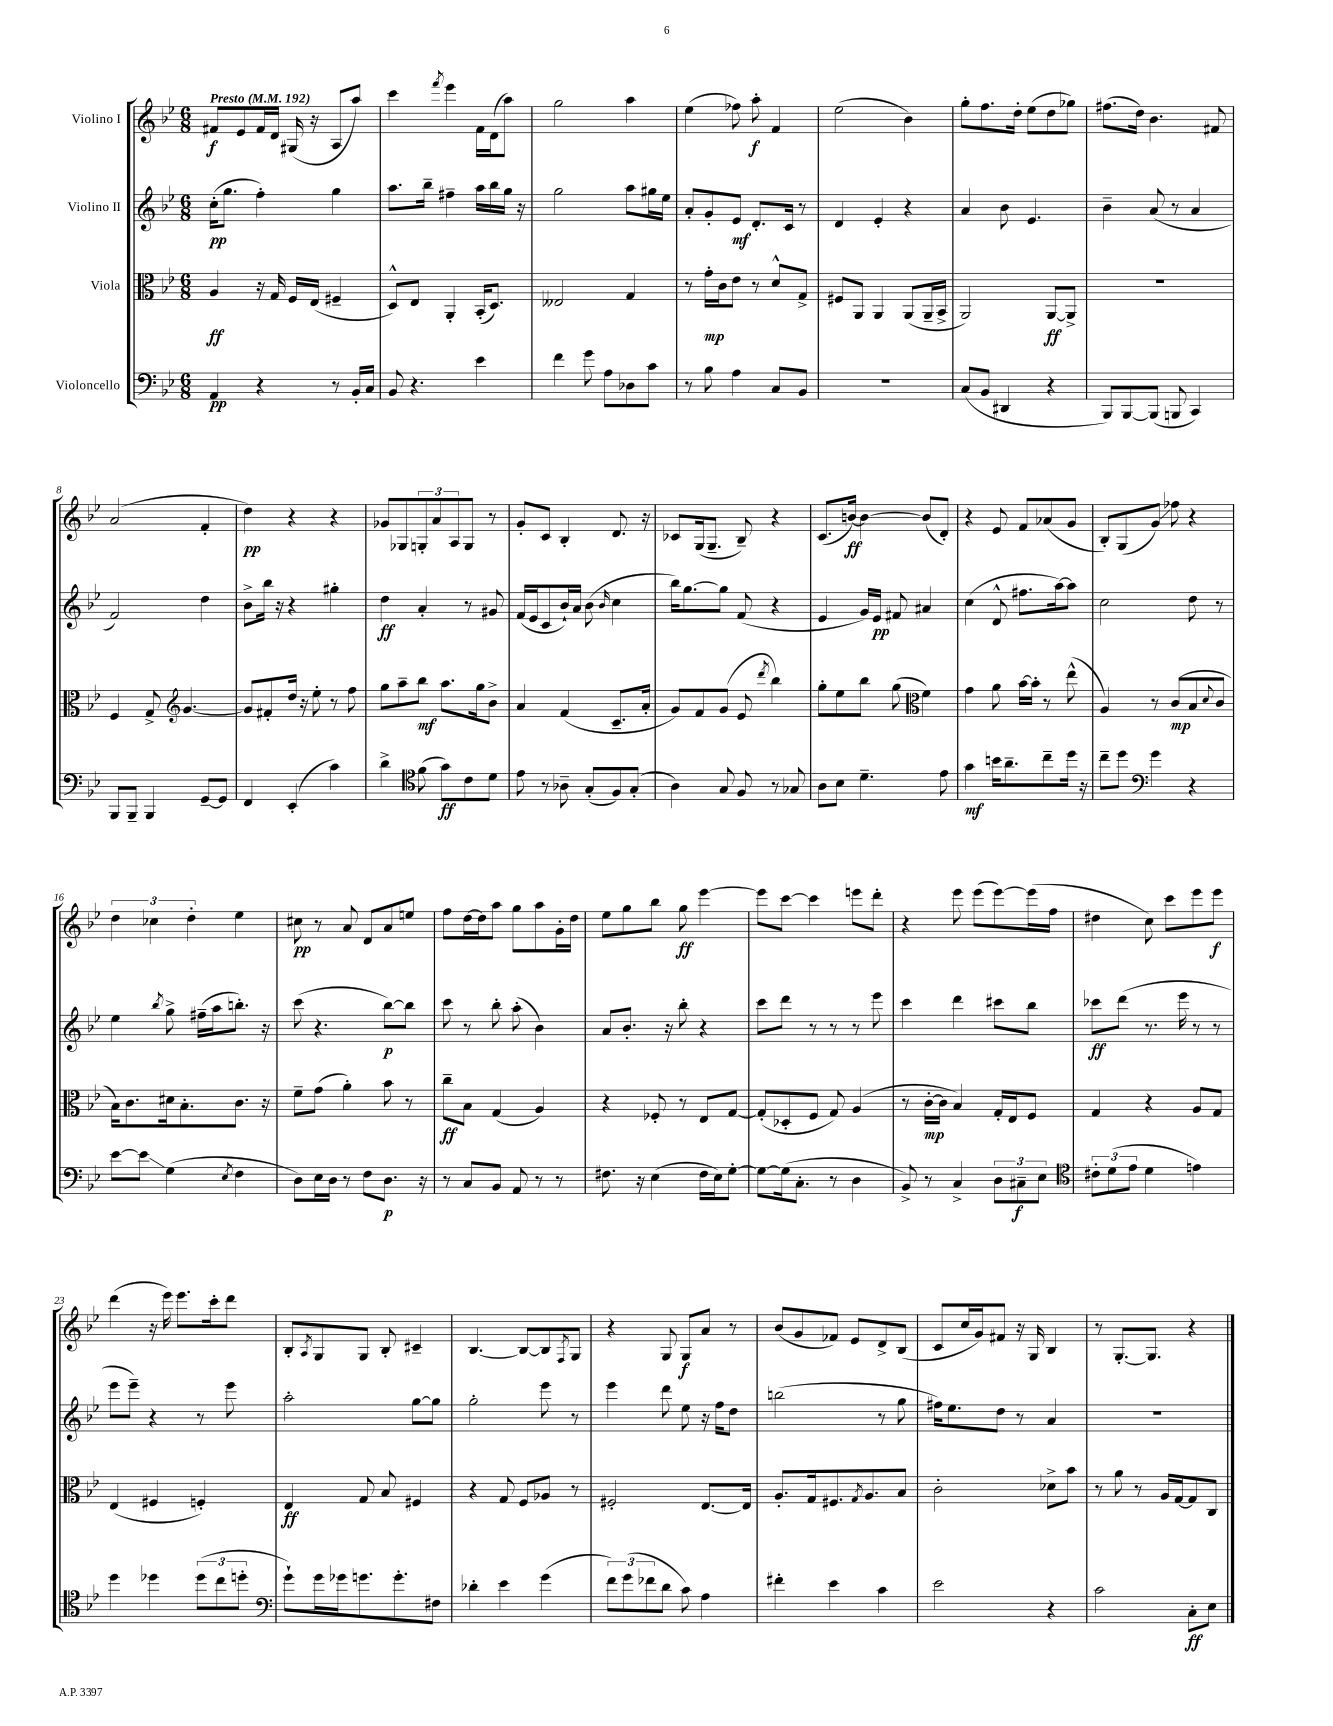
<<
\new StaffGroup <<
\new Staff = "s0" \with { instrumentName = "Violino I" } {
    \clef treble \key bes \major \numericTimeSignature \time 6/8 \tempo "Presto" 4 = 192
    fis'8\f ees'8 fis'16 d'16 gis16( r16 a8 a''8) |
    c'''4 \acciaccatura { f'''8 } ees'''4 f'16 d'16( a''8) |
    g''2 a''4 |
    ees''4( fes''8) a''8-.\f f'4 |
    ees''2( bes'4) |
    g''8-. f''8. d''16-. ees''8( d''8 ges''8) |
    fis''8.( d''16) bes'4. fis'8 |
    a'2( f'4-. |
    d''4\pp) r4 r4 |
    ges'8 ges8 \tuplet 3/2 { g8-. a'8 a8 } g8 r8 |
    g'8-. c'8 bes4-. d'8. r16 |
    ces'8 g16( g8.-- bes8--) r4 |
    c'8.( b'16~\ff) b'4~ b'8( d'8-.) |
    r4 ees'8 f'8 aes'8( g'8 |
    bes8-.) g8( g'8\glissando) fes''8 r4 |
    \tuplet 3/2 { d''4 ces''4 d''4-. } ees''4 |
    cis''8\pp r8 a'8 d'8 a'8 e''8 |
    f''8 d''16~ d''16 a''8 g''8 a''8 g'16-. d''16 |
    ees''8 g''8 bes''8 g''8\ff ees'''4~ |
    ees'''8 c'''8~ c'''4 e'''8 d'''8-. |
    r4 ees'''8 ees'''8( ees'''8~) ees'''16( f''16 |
    dis''4 c''8) c'''8 ees'''8 ees'''8\f |
    d'''4( r16 ees'''16) ees'''8. c'''16-. d'''8 |
    bes8-. \acciaccatura { a8 } g8 g8 bes8-. cis'4-- |
    bes4.~ bes8~ bes8 \acciaccatura { f8 } g8 |
    r4 g8 g8\f a'8 r8 |
    bes'8( g'8 fes'8) ees'8 d'8-> bes8( |
    c'8 c''16 g'16) fis'8 r16 g16 bes4 |
    r8 g8.~-. g8. r4 \bar "|." |
}
\new Staff = "s1" \with { instrumentName = "Violino II" } {
    \clef treble \key bes \major \numericTimeSignature \time 6/8
    c''16-.\pp( g''8. f''4-.) g''4 |
    a''8. bes''16-- fis''4-- a''16 bes''16 g''16 r16 |
    g''2 a''8 gis''16 ees''16 |
    a'8-. g'8-. ees'8\mf d'8.-. c'16 r8 |
    d'4 ees'4-. r4 |
    a'4 bes'8 ees'4. |
    bes'4-- a'8( r8 a'4 |
    f'2) d''4 |
    bes'8-> bes''16 r16 r4 gis''4-. |
    d''4\ff a'4-. r8 gis'8 |
    f'16( ees'16 c'8 bes'16-!) a'16 bes'8( \grace { bes'16 } c''4 |
    bes''16) g''8.~ g''8 f'8( r4 |
    ees'4 g'16) ees'16\pp fis'8 ais'4 |
    c''4( d'8-^ fis''8. a''16~) a''8 |
    c''2 d''8 r8 |
    ees''4 \acciaccatura { bes''8 } g''8-> fis''16--( a''16 b''8.-.) r16 |
    c'''8( r4. bes''8~\p) bes''8 |
    c'''8 r8 bes''8-. a''8-.( bes'4) |
    a'8 bes'8.-. r16 bes''8-. r4 |
    c'''8 d'''8 r8 r8 r8 ees'''8 |
    c'''4 d'''4 cis'''8 bes''8 |
    ces'''8\ff d'''8( r8. ees'''16 r8 r8 |
    ees'''8 ees'''8--) r4 r8 ees'''8 |
    a''2-. g''8~ g''8 |
    g''2-. ees'''8 r8 |
    ees'''4 d'''8 ees''8 r16 f''16 d''8 |
    b''2( r8 g''8 |
    fis''16) ees''8. d''8 r8 a'4 |
    R2. \bar "|." |
}
\new Staff = "s2" \with { instrumentName = "Viola" } {
    \clef alto \key bes \major \numericTimeSignature \time 6/8
    a4\ff r16 g16 f16 ees16( fis4-- |
    d8-^) ees8 a,4-. bes,16-.( d8.) |
    eeses2 g4 |
    r8 g'16-.\mp c'16 ees'8 r8 d'8-^ g8-> |
    fis8 a,8 a,4 a,8( a,16-- bes,16-> |
    a,2) a,8~\ff a,8-> |
    R2. |
    f4 g8-> \clef treble g'4.~ |
    g'8 fis'8-. d''16 r16 ees''8-. r8 f''8 |
    g''8 a''8-- bes''8\mf a''8. g''16 bes'8-> |
    a'4 f'4( c'8.-- a'16-. |
    g'8) f'8 g'8( ees'8 \acciaccatura { d'''8 } bes''4) |
    g''8-. ees''8 bes''8 g''8( \clef alto f'4) |
    g'4 a'8 bes'16~ bes'16-. r8 ees''8-^( |
    a4) r8 c'8\mp( bes8 \appoggiatura { d'8 } c'8 |
    bes16) c'8. dis'16 bes8.-. c'8. r16 |
    f'8-- g'8( a'4-.) bes'8 r8 |
    c''8--\ff bes8 g4( a4) |
    r4 fes8-. r8 ees8 g8~ |
    g8-.( des8-. f8 g8) a4( |
    r8 c'16~-.\mp c'16 bes4) g16-. ees16 f8 |
    g4 r4 a8 g8 |
    ees4( fis4 f4-.) |
    ees4\ff g8 bes8 fis4 |
    r4 g8 f8 aes8 r8 |
    fis2-. ees8.~ ees16 |
    a8.-. g16 fis8. \acciaccatura { g8 } a8. bes8 |
    c'2-. des'8-> bes'8 |
    r8 a'8 r8 a16 g16~ g8 c8 \bar "|." |
}
\new Staff = "s3" \with { instrumentName = "Violoncello" } {
    \clef bass \key bes \major \numericTimeSignature \time 6/8
    a,4\pp r4 r8 bes,16-. c16 |
    bes,8 r4. ees'4 |
    f'4 g'8 a8 des8 c'8 |
    r8 bes8 a4 c8 bes,8 |
    R2. |
    c8( bes,8 dis,4 r4 |
    bes,,8) bes,,8~ bes,,8( b,,8 c,4) |
    bes,,8 bes,,8-- bes,,4 g,8~-- g,8 |
    f,4 ees,4-.( c'4) |
    d'4-> \clef tenor f'8( g'8\ff) c'8 d'8 |
    ees'8 r8 aes8-- g8-.( f8) g8-.( |
    a4) g8 f8 r8 ges8 |
    a8 bes8 d'4.-- ees'8 |
    g'4\mf b'16 a'8.-- c''8-- d''16 r16 |
    c''8-- d''8 \clef bass g'4 r4 |
    ees'8~ ees'8\glissando g4( \acciaccatura { ees8 } f4 |
    d8) ees16 d16 r8 f8 d8.\p r16 |
    r8 c8 bes,8 a,8 r8 r8 |
    fis8. r16 ees4( fis16 ees16) g8~-. |
    g8~ g16( c8.-. r8 d4 |
    bes,8->) r8 c4-> \tuplet 3/2 { d8 cis8--\f ees8 } |
    \clef tenor \tuplet 3/2 { cis'8-. d'8( ees'8 } d'4 e'4) |
    d''4 des''4 \tuplet 3/2 { des''8( c''8 d''8-. } |
    \clef bass g'8-!) g'16 ges'16 g'8. g'8.-. fis8 |
    des'4-. ees'4 g'4( |
    \tuplet 3/2 { f'8) g'8( fes'8 } d'8 c'8) a4 |
    fis'4-. ees'4 c'4 |
    ees'2 r4 |
    c'2 c8-.\ff ees8 \bar "|." |
}
>>
>>
